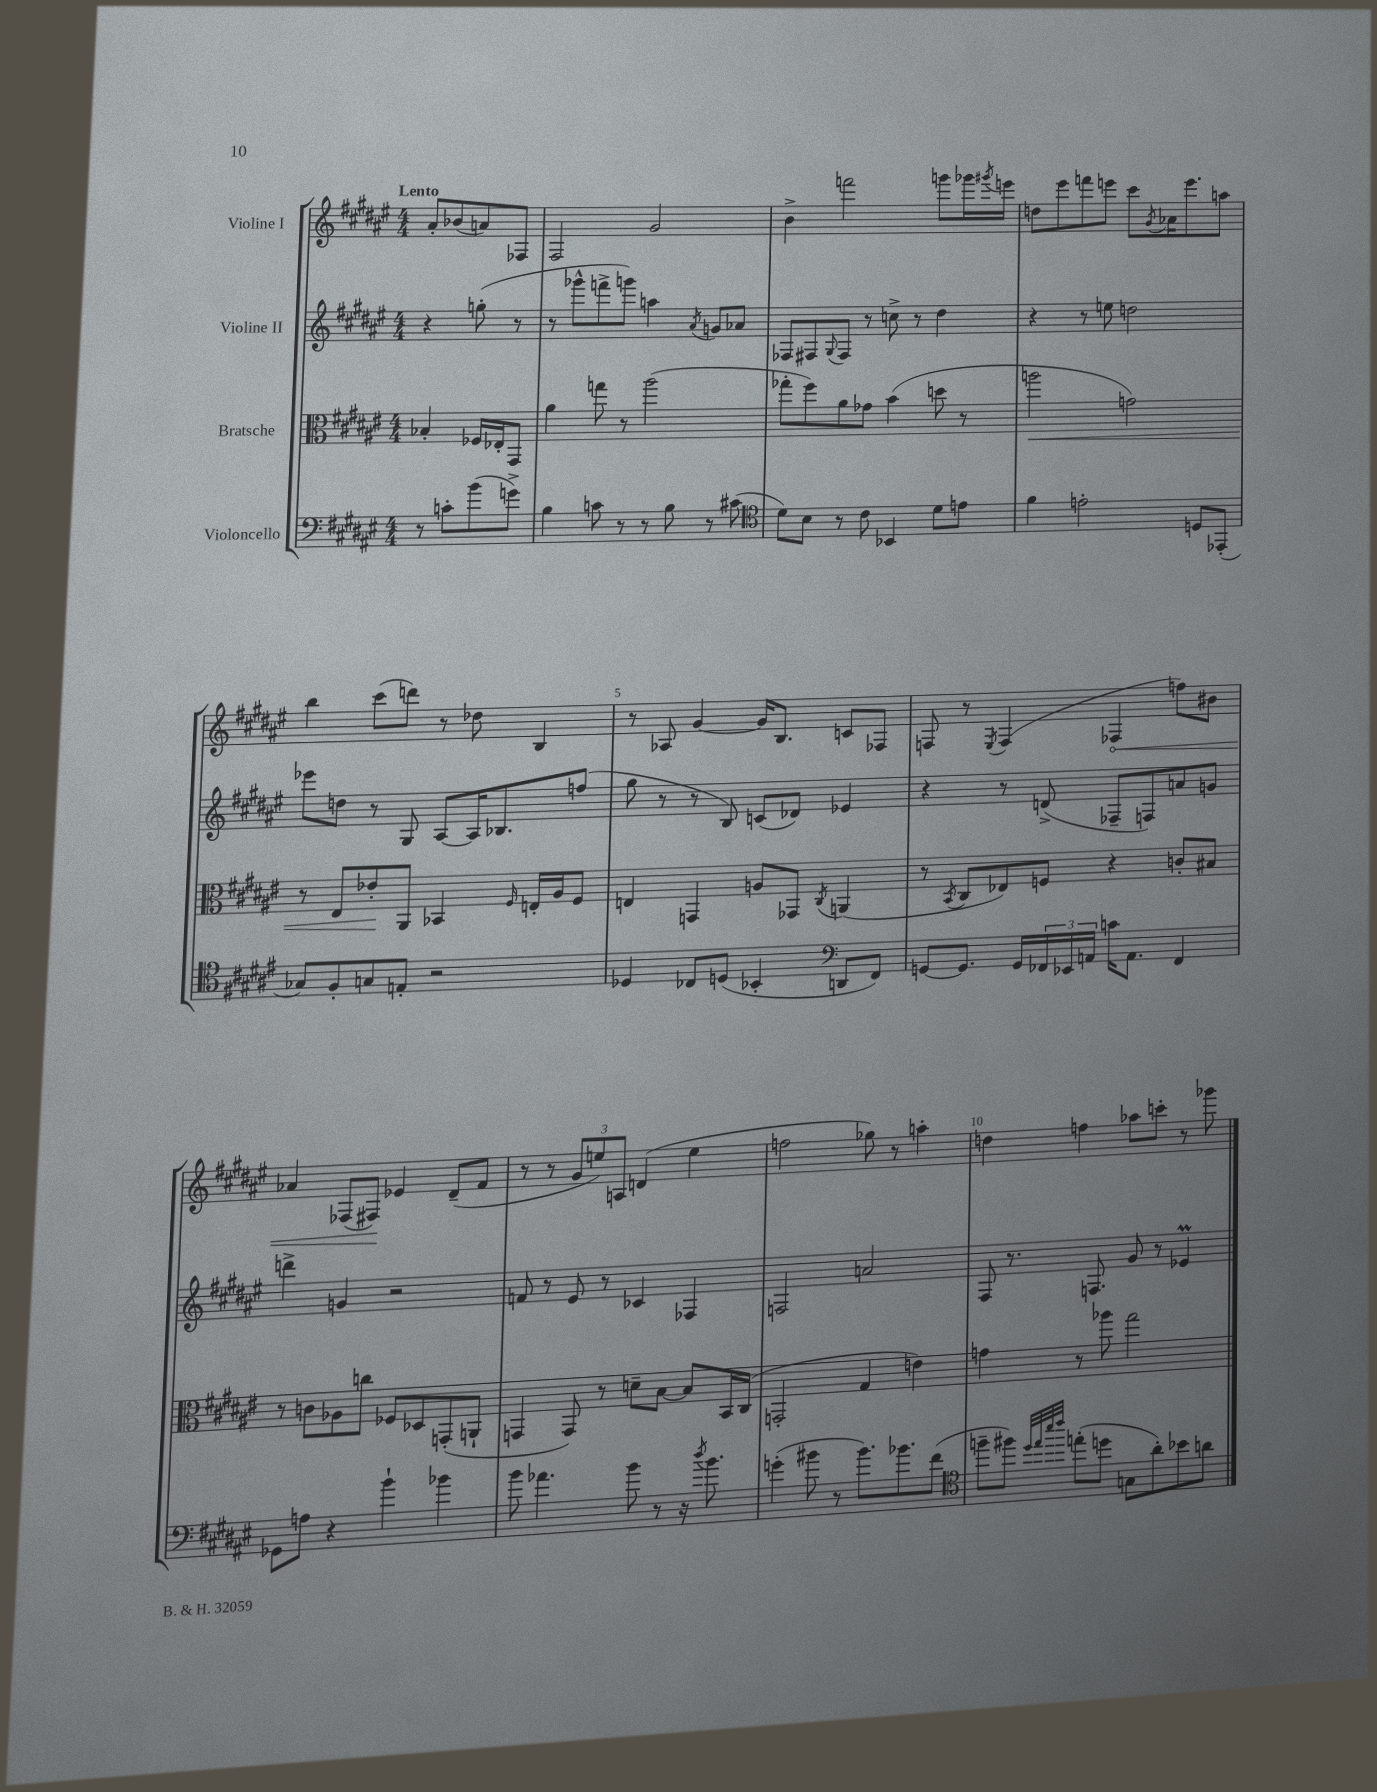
<<
\new StaffGroup <<
\new Staff = "s0" \with { instrumentName = "Violine I" } {
    \clef treble \key fis \major \numericTimeSignature \time 4/4 \partial 2 \tempo "Lento"
    ais'8-. bes'8( a'8) fes8 |
    fis2 gis'2 |
    b'4-> f'''2 g'''8 ges'''16 \acciaccatura { gis'''8 } e'''16 |
    d''8 eis'''8 f'''8 e'''8 cis'''8 \acciaccatura { gis'8 } aes'16 e'''8. a''8 |
    b''4 cis'''8( d'''8) r8 des''8 b4 |
    r8 aes8 gis'4~ gis'16 b8. c'8 fes8 |
    f8 r8 \acciaccatura { eis8 } f4( \once \override Hairpin.circled-tip = ##t fes4\< f''8) bis'8 |
    aes'4 fes8( fis8\!) ees'4 dis'8--( fis'8 |
    r8 r8 \tuplet 3/2 { gis'8 e''8) a8 } d'4( e''4 |
    f''2 ges''8) r8 a''4-. |
    d''4 f''4 aes''8 c'''8-. r8 ges'''8 \bar "|." |
}
\new Staff = "s1" \with { instrumentName = "Violine II" } {
    \clef treble \key fis \major \numericTimeSignature \time 4/4 \partial 2
    r4 g''8-.( r8 |
    r8 ges'''8-^ f'''8-> g'''8) a''4 \acciaccatura { ais'8 } g'8 aes'8 |
    fes8 fis8 \appoggiatura { gis8 } fis8 r8 c''8-> r8 dis''4 |
    r4 r8 e''8 d''2 |
    ees'''8 d''8 r8 gis8 ais8~ ais16 bes8. f''8( |
    gis''8 r8 r8 b8) c'8( des'8) ees'4 |
    r4 r8 d'8->( fes8-- f8) a'8 g'8 |
    d'''4-> g'4 r2 |
    f'8 r8 eis'8 r8 ces'4 fes4 |
    f2 a'2 |
    fis8 r8. f8. gis'8 r8 ees'4\prall \bar "|." |
}
\new Staff = "s2" \with { instrumentName = "Bratsche" } {
    \clef alto \key fis \major \numericTimeSignature \time 4/4 \partial 2
    bes4-. fes16 ees16-. gis,8 |
    ais'4 g''8 r8 ais''2( |
    ges''8-. fis''8) ais'8 ges'8 b'4( d''8 r8 |
    a''2\< g'2) |
    r8 eis8 ees'8-.\! ais,8 bes,4 \grace { fis16 } e16-. ais16 fis8 |
    e4 g,4 a8 ges,8 \acciaccatura { cis8 } a,4( |
    r8 \acciaccatura { b,8 } cis8 ees8) f8 r4 c'8-. bis8 |
    r8 c'8 aes8 c''8 fes8 des8 g,8-.( a,8-! |
    g,4 g,8) r8 d'8-- b8~ b8 b,16 cis16( |
    g,2-. gis4 e'4) |
    g'4 r8 aes''8 gis''2 \bar "|." |
}
\new Staff = "s3" \with { instrumentName = "Violoncello" } {
    \clef bass \key fis \major \numericTimeSignature \time 4/4 \partial 2
    r8 c'8-. b'8( g'8->) |
    b4 c'8 r8 r8 b8 r8 cis'8( |
    \clef tenor dis'8) b8 r8 cis'8 bes,4 dis'8 e'8 |
    fis'4 e'2-. d8 ees,8-.( |
    ges8) fis8-. g8 e8-. r2 |
    des4 ces8 d8( bes,4-. \clef bass d,8 fis,8) |
    g,8~ g,8. g,16 \tuplet 3/2 { fes,16 ees,16 a,16 } c'16 a,8. fes,4 |
    ges,8 a8 r4 b'4-! bes'4 |
    b'8 aes'4. b'8 r8 r16 \acciaccatura { dis''8 } b'8. |
    g'4-.( bis'8 r8 bis'8.) bes'8. fis'8( |
    \clef tenor f''8-- fis''8) \grace { dis''32 eis''32 b''32 cis'''32 } e''8-.( d''8 g8 ais'8-.) bes'8 a'8 \bar "|." |
}
>>
>>
\layout { \context { \Score \override BarNumber.break-visibility = ##(#f #t #t) barNumberVisibility = #(every-nth-bar-number-visible 5) } }
